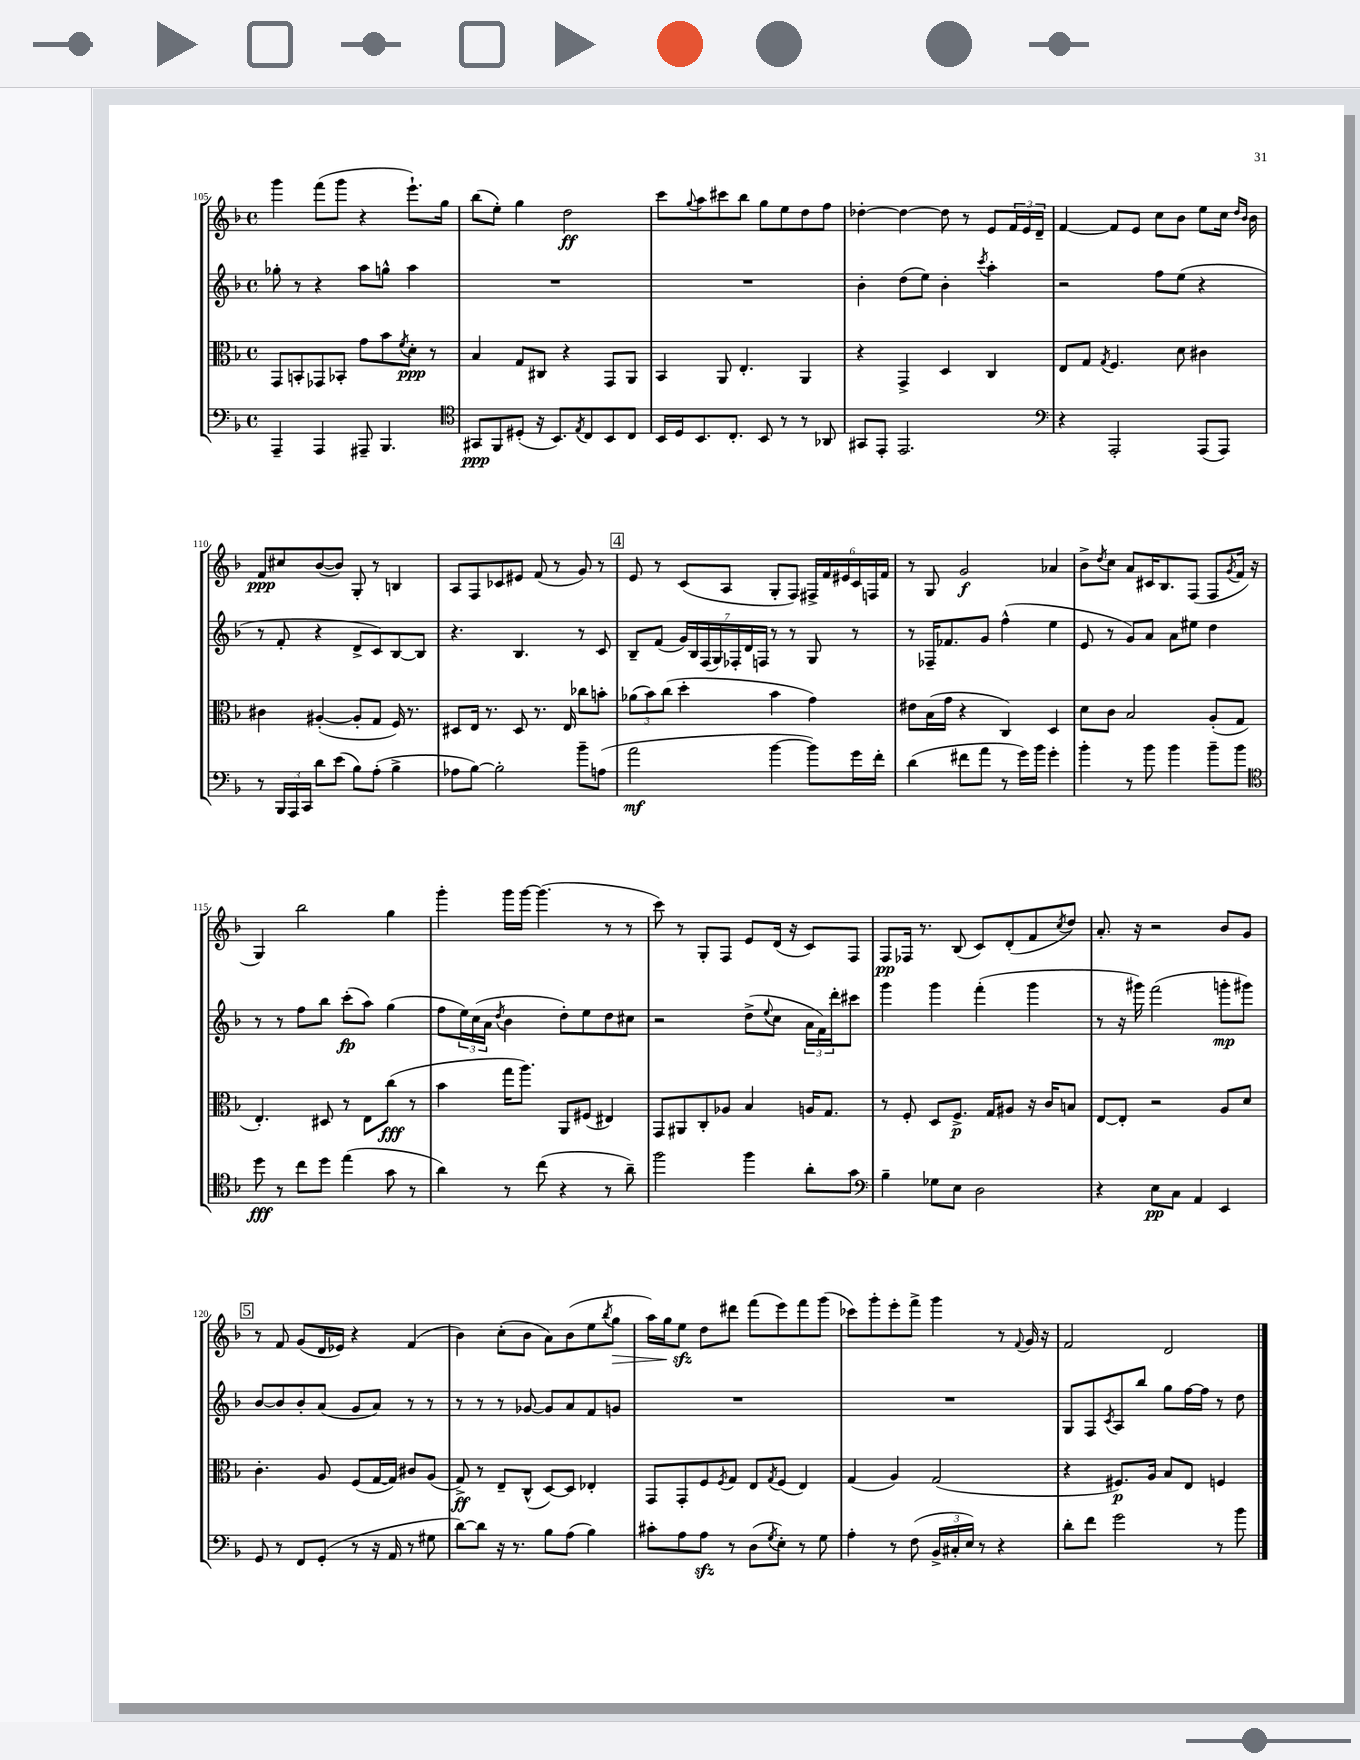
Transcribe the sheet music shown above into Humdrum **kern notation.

**kern	**kern	**kern	**kern
*staff4	*staff3	*staff2	*staff1
*clefF4	*clefC3	*clefG2	*clefG2
*k[b-]	*k[b-]	*k[b-]	*k[b-]
*M4/4	*M4/4	*M4/4	*M4/4
*met(c)	*met(c)	*met(c)	*met(c)
4AAA~	8GG	8gg-'	4ggg
.	8BB'	8r	.
4AAA	8GG-	4r	(8fff
.	8BB-'	.	8ggg
8AAA#~	8g	8aa	4r
4.BBB-	8b-	8gg^^	.
.	8qf	.	.
.	8d'	4aa	8.eee`)
.	8r	.	.
.	.	.	16gg
=	=	=	=
*clefC4	*	*	*
8GG#	4B-	1r	(8bb-
8FF	.	.	8ee')
(8D#'	8G	.	4gg
16r	8C#	.	.
8.BB-)	.	.	.
.	4r	.	2dd
8qE	.	.	.
8C	.	.	.
8BB-	8GG	.	.
8C	8AA	.	.
=	=	=	=
16BB-	4BB-	1r	8ccc
16D	.	.	.
.	.	.	8qqgg
8.BB-	.	.	8aa
.	8AA	.	8ccc#
8.C'	.	.	.
.	4.E'	.	8bb-
8BB-	.	.	8gg
8r	.	.	8ee
8r	4AA	.	8dd
8AA-	.	.	8ff
=	=	=	=
8GG#	4r	4b-'	[4dd-'
8EE'	.	.	.
2.EE	4GG^	(8dd	4dd-_
.	.	8ee)	.
.	4D	4b-'	8dd-]
.	.	.	8r
.	.	8qccc	.
.	4C	4aa'	8e
.	.	.	24f
.	.	.	24e
.	.	.	24d~
=	=	=	=
*clefF4	*	*	*
4r	8E	2r	[4f
.	8G	.	.
.	8qG	.	.
2AAA'	4.F	.	8f]
.	.	.	8e
.	.	8ff	8cc
.	8d	(8ee	8b-
(8AAA	4c#	4r	8ee
8AAA)	.	.	16cc
.	.	.	16qqdd
.	.	.	16qqb-
.	.	.	16b-
=	=	=	=
8r	4c#	8r	8f
24BBB-	.	8f'	8cc#
24AAA	.	.	.
24CC	.	.	.
8d	([4A#'	4r	([8b-
(8e	.	.	8b-])
8B-)	8A#']	8d^	8G'
(8A'	8G	8c)	8r
4B-^	16F)	[8B-	4B
.	8.r	.	.
.	.	8B-]	.
=	=	=	=
8A-	8D#	4.r	8A
[8B-)	16E	.	8F
.	8.r	.	.
2B-']	.	.	8c-
.	8D#	4.B-	8e#
.	8.r	.	(8f
.	.	.	8r
.	16E	.	.
8b-~	8cc-	8r	8g)
(8A	8b'	8c	8r
=	=	=	=
2a	(12a-	8B-~	8e
.	12b-)	.	.
.	.	(8f	8r
.	(12cc	.	.
.	4dd'	28g)	(8c
.	.	28B-	.
.	.	(28F	.
.	.	28G)	.
.	.	.	8A
.	.	28F-'	.
.	.	28d	.
.	.	28F	.
[4b-	4b-	8r	8G'
.	.	8r	8F)
8b-])	4g)	8G	24F#^
.	.	.	24f
.	.	.	24e#
16g	.	8r	24c
.	.	.	24F
16f'	.	.	.
.	.	.	24f
=	=	=	=
(4d	8e#	8r	8r
.	(16B-	16F-~	8G
.	16g	8.f-	.
8f#	4r	.	2g
8a	.	8g	.
8r	4C)	(4ff^^	.
16g)	.	.	.
16b-	.	.	.
4g'	4D	4ee	4a-
=	=	=	=
4b-'	8d	8e	8b-^
.	.	.	8qdd
.	8c	8r	8cc
8r	2B-	8g)	8a
8b-	.	8a	16c#
.	.	.	8.B-
4b-	.	8a	.
.	.	8ee#	(8F
8b-~	(8A'	4dd	8F
.	.	.	8qg
8b-	8G	.	16f
.	.	.	16r
=	=	=	=
*clefC4	*	*	*
8dd	4.E')	8r	4G)
8r	.	8r	.
8cc	.	8ff	2bb-
8dd	8D#	8bb-	.
(4ee	8r	(8ccc'	.
.	8E	8aa)	.
8g	(8cc	(4gg	4gg
8r	8r	.	.
=	=	=	=
4a)	4b-	8ff	4ggg'
.	.	24ee)	.
.	.	(24cc	.
.	.	24a	.
.	.	8qdd	.
8r	16gg	4b-	16ggg
.	8.aa)	.	[16ggg
(8cc	.	.	(4.ggg]
4r	8AA	8dd')	.
.	(8F#	8ee	.
8r	4E#)	8dd	8r
8a~)	.	8cc#	8r
=	=	=	=
2ff	8GG	2r	8ccc)
.	8AA#	.	8r
.	8C'	.	8G'
.	8A-	.	8F
4ff	4B-	(8dd^	8e
.	.	8qqee	.
.	.	8cc	(16d
.	.	.	16r
8a'	16A	24a	8c)
.	.	24f)	.
.	8.G	.	.
.	.	24ddd'	.
8g	.	8ccc#	8F
=	=	=	=
*clefF4	*	*	*
4B-~	8r	4ggg	8F
.	8F'	.	16F-
.	.	.	8.r
8G-	8D	4ggg	.
8E	8.F^	.	(8B-
2D	.	(4fff'	8c)
.	16G	.	.
.	8A#	.	(8d'
.	16r	4ggg	8f
.	16c	.	.
.	.	.	8qcc
.	8B	.	8dd)
=	=	=	=
4r	[8E	8r	8.a'
.	8E']	16r	.
.	.	16ggg#)	16r
8E	2r	(2fff	2r
8C	.	.	.
4AA	.	.	.
4EE	8A	8ggg'	8b-
.	8d	8ggg#)	8g
=	=	=	=
8GG	4.c'	[8b-	8r
8r	.	8b-]	8f
8FF	.	8b-'	(8g
(8GG'	8A	(8a	16d
.	.	.	16e-)
8r	(8F	8g	4r
16r	[16G	8a)	.
16AA	16G])	.	.
8r	8c#	8r	(4f
8G#	(8A	8r	.
=	=	=	=
[8d)	8G^)	8r	4b-)
8d]	8r	8r	.
16r	8E~	8r	(8cc'
8.r	.	.	.
.	(8C^^	[8g-	8b-
8B-	[8D)	8g-]	8a)
(8A	8D]	8a	(8b-
4B-)	4E-'	8f	8ee
.	.	.	8qbb-
.	.	8g	8gg
=	=	=	=
8c#'	8GG	1r	16aa)
.	.	.	16gg
8A	8GG'	.	8ee
8A	8F	.	8dd
.	8qF	.	.
8r	8G	.	8ddd#
(8D	8E	.	(8fff
8qG	8qG	.	.
8E')	(8F	.	8eee)
8r	4E)	.	8fff
8G	.	.	(8ggg
=	=	=	=
4A'	(4G	1r	8ccc-)
.	.	.	8ggg'
8r	4A)	.	8eee'
(8F	.	.	8fff^
24BB-^	(2G	.	4ggg
24C#'	.	.	.
24E)	.	.	.
8r	.	.	.
4r	.	.	8r
.	.	.	8qqf
.	.	.	16g
.	.	.	16r
=	=	=	=
8d'	4r	8G	2f
8f	.	8F	.
.	.	8qc	.
2g	8.F#)	8A	.
.	.	8bb-	.
.	16A	.	.
.	8B-	8gg	2d
.	8E	[16ff	.
.	.	16ff]	.
8r	4F	8r	.
8b-	.	8dd	.
==	==	==	==
*-	*-	*-	*-
